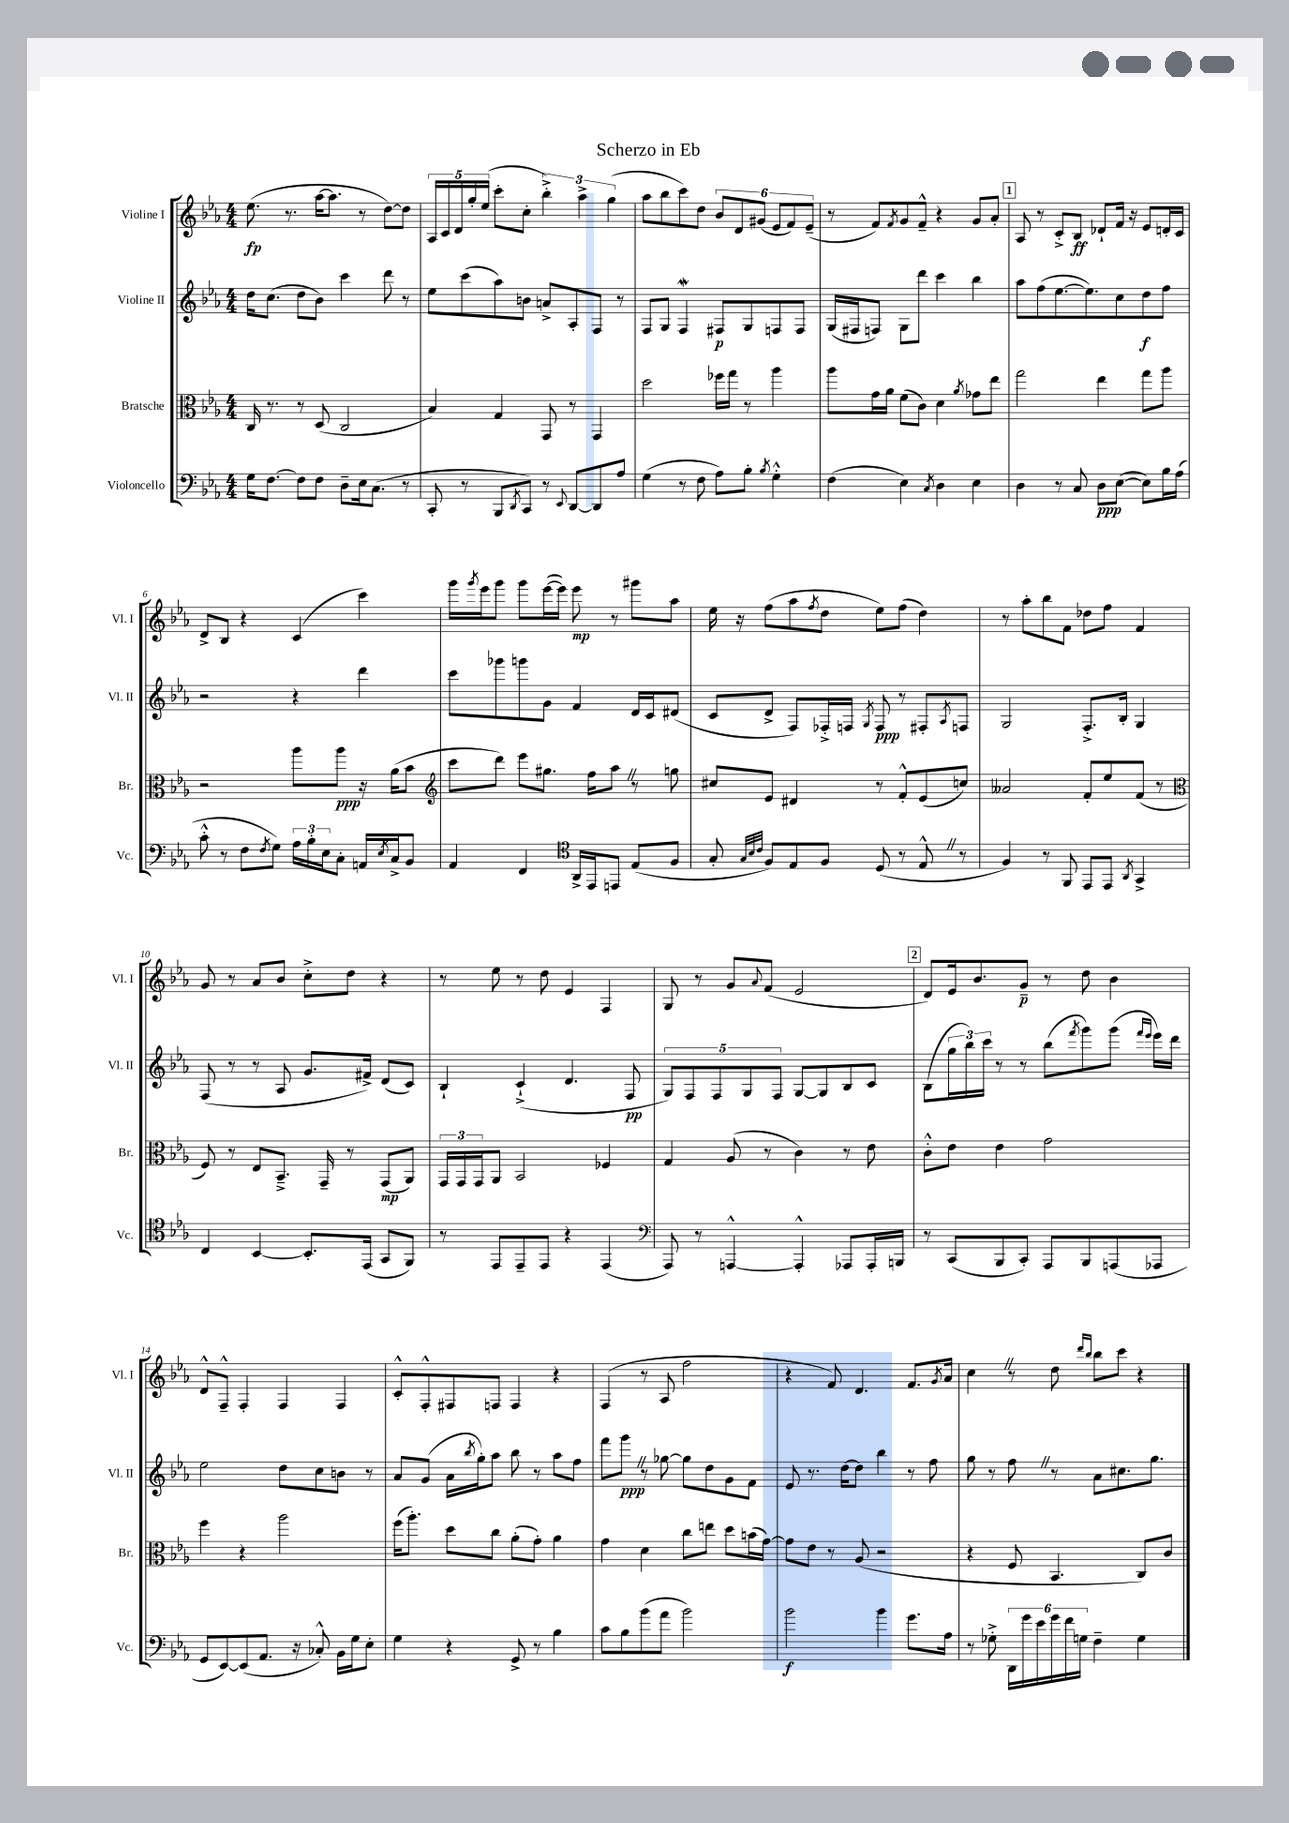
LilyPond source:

\header { title = "Scherzo in Eb" }
<<
\new StaffGroup <<
\new Staff = "s0" \with { instrumentName = "Violine I" shortInstrumentName = "Vl. I" } {
    \clef treble \key ees \major \numericTimeSignature \time 4/4
    ees''8.\fp( r8. aes''16~ aes''8. r8 d''8~) d''8 |
    \tuplet 5/4 { aes16 c'16 d'16 g''16-. ees''16( } c'''8-. c''8-. \tuplet 3/2 { bes''4-.->) aes''4-> g''4( } |
    aes''8 bes''8 c'''8) d''8 \tuplet 6/4 { bes'8 d'8 gis'8( ees'8 f'8) ees'8--( } |
    r8 f'8) \acciaccatura { f'8 } g'8 f'8---^ r4 g'8 aes'8-. |
    \mark \markup { \box "1" } aes8 r8 c'8-.-> bes8\ff des'8-! f'16 r16 ees'8 d'16-. c'16 |
    d'8-> bes8 r4 c'4( c'''4) |
    g'''16 \acciaccatura { g'''8 } ees'''16 g'''8 g'''8 ees'''16~( ees'''16) ees'''8\mp r8 gis'''8 aes''8 |
    ees''16 r16 f''8( aes''8 \acciaccatura { f''8 } d''8 ees''8) f''8( d''4) |
    r8 aes''8-. bes''8 f'8 des''8 f''8 f'4 |
    g'8 r8 aes'8 bes'8 c''8-.-> d''8 r4 |
    r8 ees''8 r8 d''8 ees'4 f4 |
    g8 r8 g'8 \appoggiatura { aes'8 } f'8( ees'2 |
    \mark \markup { \box "2" } d'8) ees'16 bes'8. g'8--\p r8 d''8 bes'4 |
    d'8-^ f8---^ f4-. f4 f4 |
    c'8-.-^ f8-.-^ fis8 f8 f4 r4 |
    f4( r8 aes8 f''2 |
    r4 f'8) d'4. f'8. \acciaccatura { g'8 } aes'16 |
    c''4 \once \override BreathingSign.text = \markup { \musicglyph "scripts.caesura.straight" } \breathe r8 d''8 \grace { d'''16 bes''16 } bes''8 c'''8 r4 \bar "|." |
}
\new Staff = "s1" \with { instrumentName = "Violine II" shortInstrumentName = "Vl. II" } {
    \clef treble \key ees \major \numericTimeSignature \time 4/4
    d''16 c''8.( d''8 bes'8) c'''4 d'''8 r8 |
    ees''8 c'''8( aes''8) b'8 a'8-> aes8-. f8 r8 |
    f8 g8 f4\mordent fis8\p g8 f8 f8 |
    g16( fis16 f8) g8 d'''8 c'''4 bes''4 |
    \mark \markup { \box "1" } aes''8 f''8( ees''8.~ ees''8.) c''8 d''8\f f''8 |
    r2 r4 d'''4 |
    c'''8 ges'''8 g'''8 g'8 f'4 d'16 c'16 dis'8( |
    c'8 d'8-> f8) fes16-.-> f16 \acciaccatura { g8 } f8\ppp r8 fis8-. \acciaccatura { aes8 } f8 |
    g2 f8.-.-> bes16-. g4 |
    f8( r8 r8 aes8 g'8. fis'16->) d'8( c'8) |
    bes4-! c'4-!->( d'4. f8\pp |
    \tuplet 5/4 { g8) f8 f8 g8 f8 } g8~ g8 bes8 c'8 |
    \mark \markup { \box "2" } bes8( \tuplet 3/2 { g''16 bes''16) c'''16 } r8 r8 bes''8( \acciaccatura { f'''8 } g'''8) g'''8( \grace { f'''16 ees'''16 } ees'''16) d'''16 |
    ees''2 d''8 c''8 b'8 r8 |
    aes'8 g'8( aes'16 \acciaccatura { bes''8 } g''16-.) aes''8 bes''8 r8 aes''8 f''8 |
    f'''8 g'''8\ppp \once \override BreathingSign.text = \markup { \musicglyph "scripts.caesura.straight" } \breathe r8 ges''8~ ges''8 d''8 g'8 f'8 |
    ees'8 r8. d''16~ d''8 bes''4 r8 f''8 |
    g''8 r8 f''8 \once \override BreathingSign.text = \markup { \musicglyph "scripts.caesura.straight" } \breathe r8 aes'8 cis''8. g''8. \bar "|." |
}
\new Staff = "s2" \with { instrumentName = "Bratsche" shortInstrumentName = "Br." } {
    \clef alto \key ees \major \numericTimeSignature \time 4/4
    c16 r8. r8 d8( c2 |
    bes4) g4 g,8 r8 g,4 |
    d''2 fes''16 g''16 r8 aes''4 |
    aes''8 g'16 aes'16 f'8( c'8) d'4 \acciaccatura { aes'8 } ges'8 ees''8 |
    \mark \markup { \box "1" } g''2 ees''4 g''8 aes''8 |
    r2 aes''8 aes''8\ppp r16 aes'16( bes'8 |
    \clef treble c'''8 d'''8) ees'''8 gis''8. f''16 aes''8 \once \override BreathingSign.text = \markup { \musicglyph "scripts.caesura.straight" } \breathe r8 g''8 |
    cis''8 ees'8 dis'4 r8 f'8-.-^ ees'8( c''8) |
    aeses'2 f'8-. ees''8 f'8( r8 |
    \clef alto f8) r8 ees8 bes,8.---> g,16-- r8 g,8\mp( aes,8) |
    \tuplet 3/2 { g,16 g,16 g,16 } aes,8 bes,2 fes4 |
    g4 aes8( r8 c'4) r8 ees'8 |
    \mark \markup { \box "2" } c'8-.-^ ees'8 ees'4 g'2 |
    f''4 r4 aes''2 |
    f''16( aes''8.-.) d''8 c''8 aes'8-.( g'8-.) aes'4 |
    g'4 d'4 c''8 e''8 d''8 b'16( g'16~) |
    g'8 ees'8 r8 aes8( r2 |
    r4 f8 bes,4. c8) c'8 \bar "|." |
}
\new Staff = "s3" \with { instrumentName = "Violoncello" shortInstrumentName = "Vc." } {
    \clef bass \key ees \major \numericTimeSignature \time 4/4
    g16 f8.~ f8 f8 d8-- ees16 c8.( r8 |
    c,8-. r8 bes,,8 \acciaccatura { d,8 } c,8) r8 \appoggiatura { ees,8 } d,8~ d,8 aes8 |
    g4( r8 f8 aes8) bes8-. \acciaccatura { bes8 } g4-.-^ |
    f4( ees4) \acciaccatura { c8 } d4 ees4 |
    \mark \markup { \box "1" } d4 r8 c8 d8\ppp ees8~( ees8) bes16 aes16( |
    c'8-.-^ r8 f8 \acciaccatura { f8 } g8) \tuplet 3/2 { aes16 bes16-. ees16 } c8-. a,16 \acciaccatura { ees8 } c16-> bes,8 |
    aes,4 f,4 \clef tenor aes,16-> ees,16 e,8 ees8( f8 |
    g8-. \grace { g32 bes32 c'32 } f8) ees8 f8 d8( r8 ees8-^ \once \override BreathingSign.text = \markup { \musicglyph "scripts.caesura.straight" } \breathe r8 |
    f4) r8 f,8 ees,8 ees,8 \acciaccatura { aes,8 } g,4-> |
    c4 bes,4~ bes,8.-. ees,16( g,8 f,8) |
    r8 ees,8 ees,8-- ees,8 r4 ees,4( |
    \clef bass aes,,8) r8 a,,4~-^ a,,4-.-^ aes,,8 aes,,16-. b,,16 |
    \mark \markup { \box "2" } r8 c,8( bes,,8 c,8-.) aes,,8 bes,,8 a,,8( aes,,8 |
    g,8 ees,8~) ees,8( aes,8. r16 ces8-.-^) bes,16 g16 ees8-. |
    g4 r4 g,8-> r8 bes4 |
    c'8 bes8 bes'8( aes'8 bes'2) |
    bes'2\f bes'4 g'8. aes16 |
    r8 ges8-.-> \tuplet 6/4 { d,16 g'16 ees'16 g'16 f'16 g16 } f4-- g4 \bar "|." |
}
>>
>>
